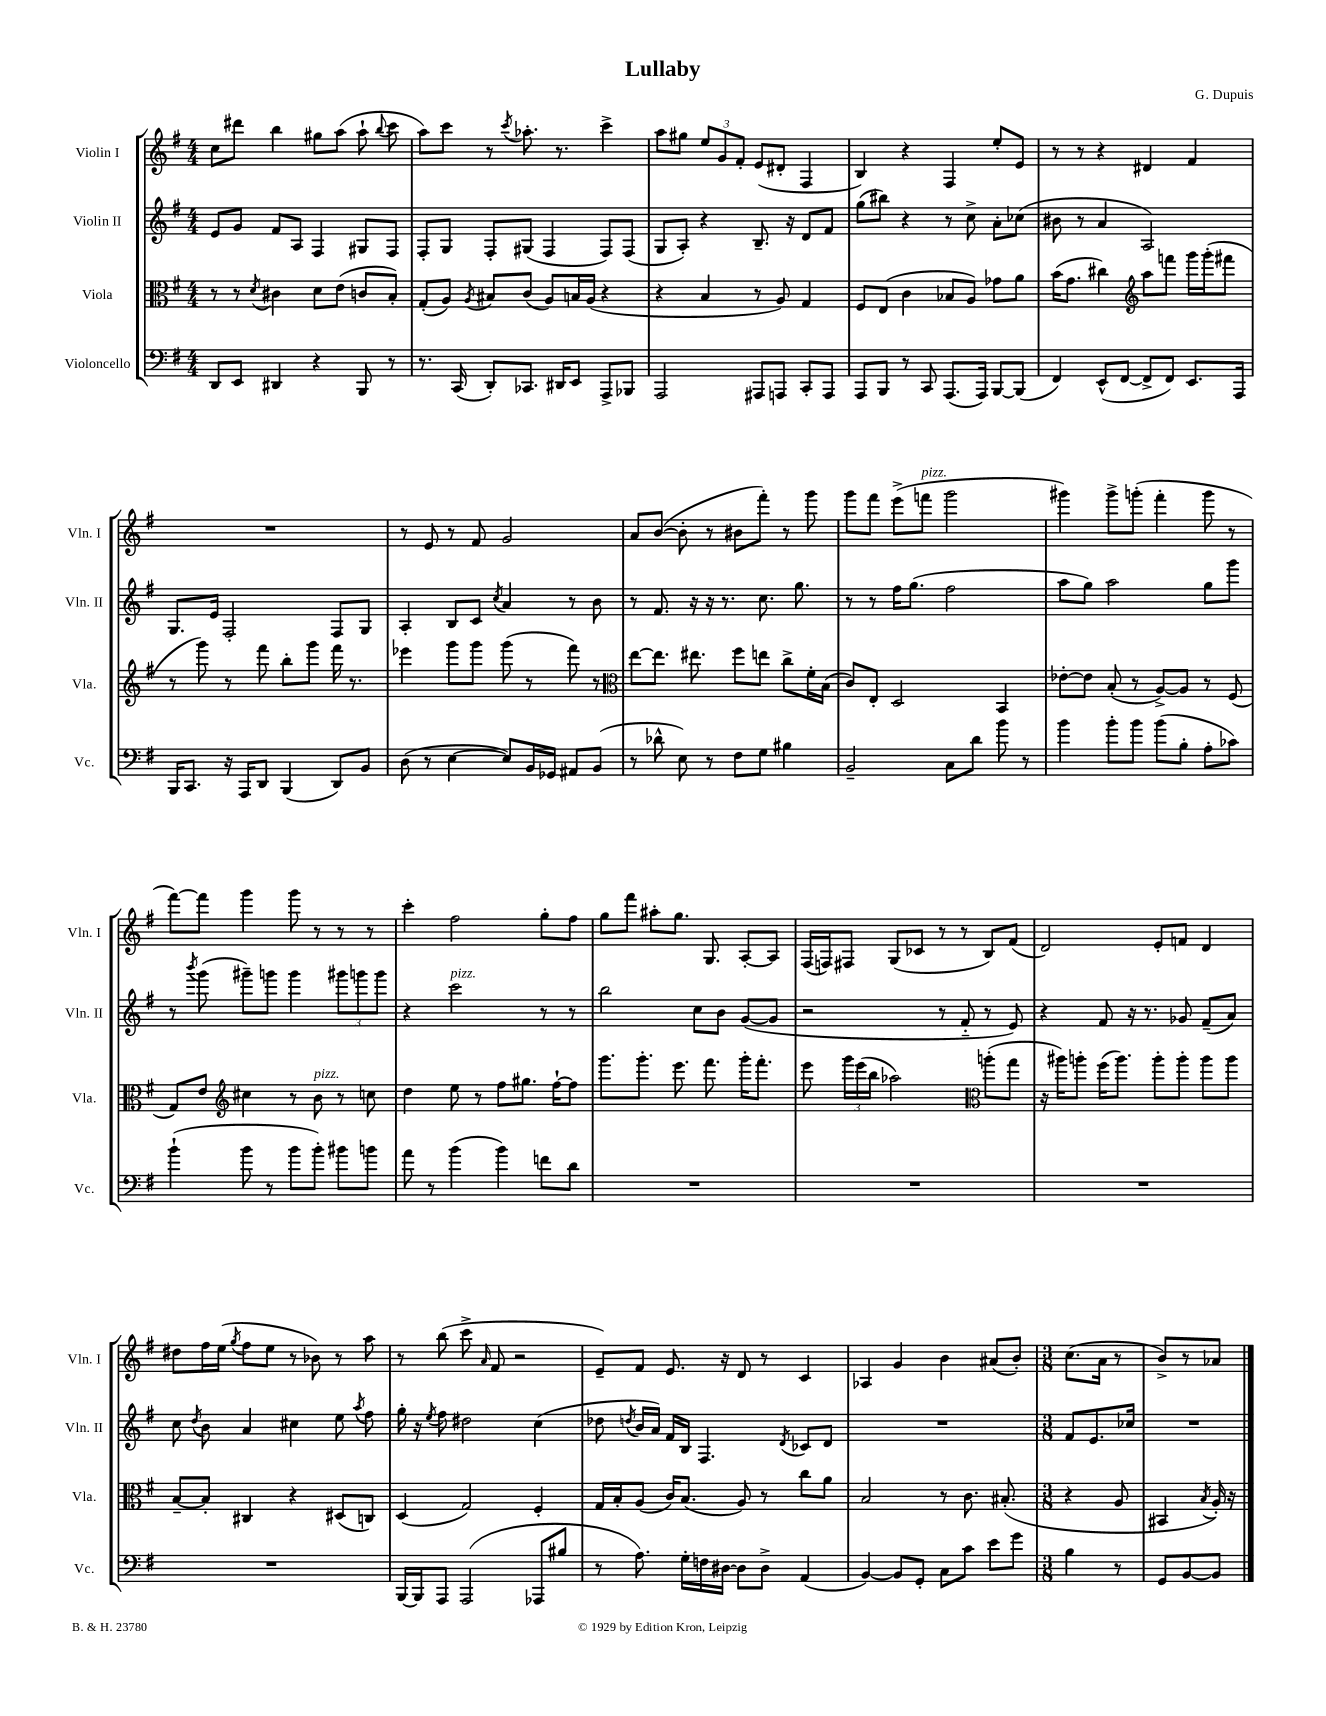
\header { title = "Lullaby" composer = "G. Dupuis" }
<<
\new StaffGroup <<
\new Staff = "s0" \with { instrumentName = "Violin I" shortInstrumentName = "Vln. I" } {
    \clef treble \key g \major \numericTimeSignature \time 4/4
    \autoBeamOff c''8[ dis'''8] b''4 gis''8[ a''8]( a''8-! \appoggiatura { b''8 } c'''8 |
    a''8[) c'''8] r8 \acciaccatura { c'''8 } aes''8.-. r8. c'''4-> |
    a''8[ gis''8] \tuplet 3/2 { e''8[ g'8 fis'8]-. } e'8[( dis'8]-. fis4 |
    b4) r4 fis4 e''8[-. e'8] |
    r8 r8 r4 dis'4 fis'4 |
    R1 |
    r8 e'8 r8 fis'8 g'2 |
    a'8[ b'8]~( b'8-. r8 bis'8[ fis'''8]-.) r8 g'''8 |
    g'''8[ fis'''8] e'''8[->( f'''8]^\markup { \italic "pizz." } g'''2 |
    gis'''4) gis'''8[-> g'''8]-.( fis'''4-. g'''8 r8 |
    fis'''8[~) fis'''8] g'''4 g'''8 r8 r8 r8 |
    c'''4-. fis''2 g''8[-. fis''8] |
    g''8[ fis'''8] ais''8[-. g''8.] g8. a8[~-. a8] |
    fis16[( f16) fis8] g8[( ces'8] r8 r8 b8[) fis'8]( |
    d'2) e'8[-. f'8] d'4 |
    dis''8[ fis''16 e''16]( \acciaccatura { g''8 } fis''8[ e''8] r8 bes'8) r8 a''8 |
    r8 b''8( c'''8-> \grace { a'16 } fis'8 r2 |
    e'8[--) fis'8] e'8. r16 d'8 r8 c'4 |
    aes4 g'4 b'4 ais'8[( b'8]-.) |
    \numericTimeSignature \time 3/8 c''8.[( a'16] r8 |
    b'8[->) r8 aes'8] \bar "|." |
}
\new Staff = "s1" \with { instrumentName = "Violin II" shortInstrumentName = "Vln. II" } {
    \clef treble \key g \major \numericTimeSignature \time 4/4
    \autoBeamOff e'8[ g'8] fis'8[ a8] fis4 gis8[ fis8] |
    fis8[-. g8] fis8[-. gis8]( fis4 fis8[) fis8]( |
    g8[ a8]-.) r4 b8.-- r16 d'8[ fis'8] |
    g''8[( bis''8]) r4 r8 c''8-> a'8[-. ces''8]( |
    bis'8 r8 a'4 a2) |
    g8.[ e'16] fis2-. fis8[ g8] |
    a4-. b8[ c'8] \acciaccatura { c''8 } a'4 r8 b'8 |
    r8 fis'8. r16 r16 r8. c''8. g''8. |
    r8 r8 fis''16[ g''8.]( fis''2 |
    a''8[ g''8]) a''2 g''8[ g'''8] |
    r8 \acciaccatura { b'''8 } g'''8( gis'''8[--) g'''8] g'''4 \tuplet 3/2 { gis'''8[ g'''8 g'''8] } |
    r4 c'''2^\markup { \italic "pizz." } r8 r8 |
    b''2 c''8[ b'8] g'8[~( g'8] |
    r2 r8 fis'8-_ r8 e'8) |
    r4 fis'8 r16 r8. ges'8 fis'8[--( a'8]) |
    c''8 \acciaccatura { d''8 } b'8 a'4 cis''4 e''8 \acciaccatura { a''8 } fis''8 |
    g''16-. r16 \acciaccatura { e''8 } fis''8 dis''2 c''4( |
    des''8 \acciaccatura { d''8 } b'16[ a'16]) fis'16[ b16] fis4. \acciaccatura { d'8 } ces'8[ d'8] |
    R1 |
    \numericTimeSignature \time 3/8 fis'8[ e'8. ces''16] |
    R4. \bar "|." |
}
\new Staff = "s2" \with { instrumentName = "Viola" shortInstrumentName = "Vla." } {
    \clef alto \key g \major \numericTimeSignature \time 4/4
    \autoBeamOff r8 r8 \acciaccatura { d'8 } cis'4 d'8[ e'8]( c'8[ b8]-.) |
    g8[-.( a8]) \acciaccatura { a8 } bis8[ c'8]( a8[) b16 a16]( r4 |
    r4 b4 r8 a8) g4 |
    fis8[ e8]( c'4 bes8[ a8]) ges'8[ a'8] |
    b'16[( g'8.] cis''4) \clef treble a''8[ f'''8] g'''16[ g'''16-.( fis'''8] |
    r8 g'''8) r8 fis'''8 b''8[-. g'''8] fis'''16 r8. |
    ees'''4 g'''8[ g'''8] g'''8( r8 fis'''8) r8 |
    \clef alto e''8[~ e''8.] eis''8. fis''8[ e''8] c''8[-> fis'16-. b16]( |
    c'8[) e8]-. d2 b,4 |
    ees'8[~-. ees'8] b8-.( r8 a8[~->) a8] r8 fis8( |
    g8[) e'8] \clef treble cis''4 r8 b'8^\markup { \italic "pizz." } r8 c''8 |
    d''4 e''8 r8 fis''8[ gis''8.] fis''16[~-! fis''8] |
    g'''8.[ g'''8.]-. e'''8. fis'''8. g'''16[-. fis'''8.]-. |
    e'''8 \tuplet 3/2 { g'''16[ e'''16( b''16] } aes''2) \clef alto a''8[-.( g''8] |
    r16 ais''16[) a''8]-. fis''16[( a''8.]) a''8[-. a''8]-. a''8[ a''8] |
    b8[~-- b8]-. cis4 r4 dis8[( c8]) |
    d4( g2) fis4-. |
    g16[ b16-. a8]( c'16[) b8.]( a8) r8 c''8[ a'8] |
    b2 r8 c'8. bis8.-.( |
    \numericTimeSignature \time 3/8 r4 a8 |
    bis,4 \acciaccatura { b8 } a16-.) r16 \bar "|." |
}
\new Staff = "s3" \with { instrumentName = "Violoncello" shortInstrumentName = "Vc." } {
    \clef bass \key g \major \numericTimeSignature \time 4/4
    \autoBeamOff d,8[ e,8] dis,4 r4 b,,8 r8 |
    r8. c,16( d,8[-.) ces,8.] dis,16[ e,8] a,,8[-> bes,,8] |
    a,,2 ais,,8[ a,,8] c,8[-. a,,8] |
    a,,8[ b,,8] r8 c,8 a,,8.[( a,,16]) b,,8[~ b,,8]( |
    fis,4) e,8[-^( fis,8]~ fis,8[-> fis,8]) e,8.[ a,,16] |
    b,,16[ c,8.] r16 a,,16[ d,8] b,,4( d,8[) b,8] |
    d8( r8 e4~ e8[) b,16 ges,16] ais,8[ b,8]( |
    r8 des'8-^ e8) r8 fis8[ g8] bis4 |
    b,2-- c8[ d'8] b'8 r8 |
    b'4 b'8[-. b'8] b'8[( b8]-. a8[-. ces'8]) |
    b'4-!( b'8 r8 b'8[ b'8]-.) bis'8[ b'8] |
    a'8 r8 b'4( b'4) f'8[ d'8] |
    R1 |
    R1 |
    R1 |
    R1 |
    b,,16[~ b,,16 a,,8] a,,2( aes,,8[ bis8] |
    r8 a8.) g16[-. f16 dis16]~ dis8[ dis8]-> a,4( |
    b,4~) b,8[ g,8]-. c8[ c'8] e'8[ g'8] |
    \numericTimeSignature \time 3/8 b4 r8 |
    g,8[ b,8~ b,8] \bar "|." |
}
>>
>>
\layout { \context { \Score \remove "Bar_number_engraver" } }
